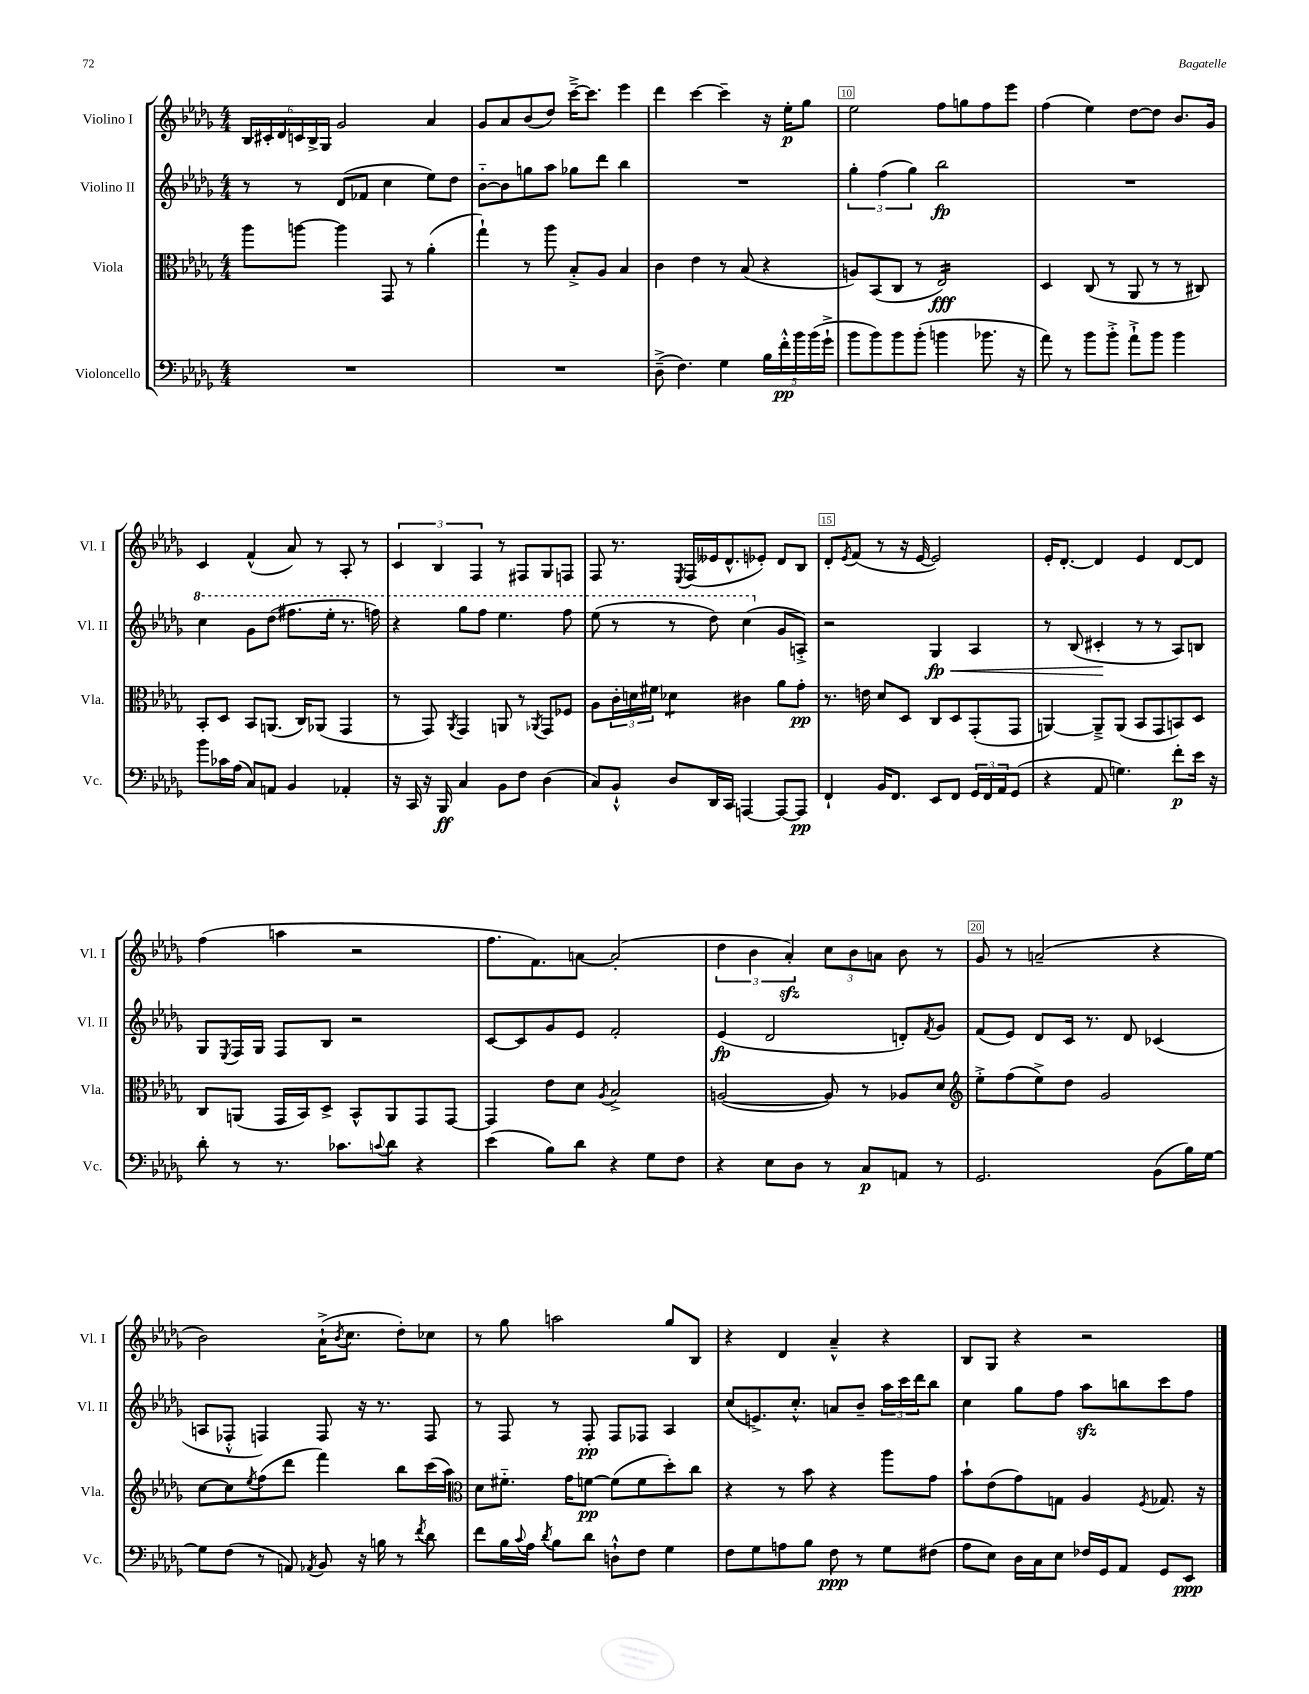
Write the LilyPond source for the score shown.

<<
\new StaffGroup <<
\new Staff = "s0" \with { instrumentName = "Violino I" shortInstrumentName = "Vl. I" } {
    \clef treble \key des \major \numericTimeSignature \time 4/4
    \tuplet 6/4 { bes16 cis'16-. des'16 c'16 bes16-> ges16 } ges'2 aes'4 |
    ges'8 aes'8 bes'8( des''8) c'''16~---> c'''8. ees'''4 |
    des'''4 c'''4~ c'''4-- r16 ees''16-.\p ges''8 |
    ees''2 f''8 g''8 f''8 ees'''8 |
    f''4( ees''4) des''8~ des''8 bes'8. ges'16 |
    c'4 f'4-^( aes'8) r8 aes8-. r8 |
    \tuplet 3/2 { c'4 bes4 f4 } r8 fis8 ges8 f8 |
    f8 r8. \acciaccatura { ees8 } f16( eeses'16 des'8.-^ ees'8-.) des'8 bes8 |
    des'8-. \acciaccatura { ees'8 } f'8( r8 r16 ees'16~ ees'2) |
    ees'16-. des'8.~-. des'4 ees'4 des'8~ des'8 |
    f''4( a''4 r2 |
    f''8. f'8.) a'8~ a'2-.( |
    \tuplet 3/2 { des''4 bes'4 aes'4-.\sfz) } \tuplet 3/2 { c''8 bes'8 a'8 } bes'8 r8 |
    ges'8 r8 a'2--( r4 |
    bes'2) aes'16-!->( \acciaccatura { bes'8 } c''8. des''8-.) ces''8 |
    r8 ges''8 a''2 ges''8 bes8 |
    r4 des'4 aes'4---^ r4 |
    bes8 ges8 r4 r2 \bar "|." |
}
\new Staff = "s1" \with { instrumentName = "Violino II" shortInstrumentName = "Vl. II" } {
    \clef treble \key des \major \numericTimeSignature \time 4/4
    r8 r8 des'8( fes'8 c''4 ees''8) des''8 |
    bes'8~-_ bes'8 g''8 aes''8 ges''8 des'''8 bes''4 |
    R1 |
    \tuplet 3/2 { ges''4-. f''4( ges''4) } bes''2\fp |
    R1 |
    \ottava #1 c'''4 ges''8 des'''8( fis'''8. ees'''16-. r8. f'''16) |
    r4 ges'''8 f'''8 ees'''4. f'''8 |
    ees'''8( r8 r8 des'''8) c'''4( \ottava #0 ges'8 a8-.->) |
    r2 ges4\fp\< aes4 |
    r8 bes8( cis'4-.\! r8 r8 aes8) b8 |
    ges8 \acciaccatura { ees8 } f16 ges16 f8 bes8 r2 |
    c'8~ c'8 ges'8 ees'8 f'2-. |
    ees'4\fp( des'2 d'8-.) \acciaccatura { f'8 } ges'8 |
    f'8( ees'8) des'8 c'16 r8. des'8 ces'4( |
    a8 fes8-.-^ f4) f8 r16 r8. f8 |
    r8 f8 r8 f8-.\pp f8 fes8 aes4 |
    c''8( e'8.->) c''8.-.-^ a'8 bes'8-- \tuplet 3/2 { aes''16 c'''16 des'''16 } bes''8 |
    c''4 ges''8 f''8 aes''8\sfz b''8 c'''8 f''8 \bar "|." |
}
\new Staff = "s2" \with { instrumentName = "Viola" shortInstrumentName = "Vla." } {
    \clef alto \key des \major \numericTimeSignature \time 4/4
    aes''8 a''8~ a''4 ges,8 r8 aes'4-.( |
    ges''4-!) r8 aes''8 bes8-.-> aes8 bes4 |
    c'4 ees'4 r8 bes8( r4 |
    a8) bes,8( c8 r8 ees2:16\fff) |
    des4 c8( r8 aes,8 r8 r8 cis8) |
    bes,8-. des8 bes,8 a,8.( c16) aes,8( ges,4 |
    r8 ges,8) \acciaccatura { aes,8 } ges,4 a,8 r8 \acciaccatura { aes,8 } ges,8 fes8 |
    aes8 \tuplet 3/2 { c'16-. d'16 fis'16 } des'4:8 cis'4 aes'8 ges'8-.\pp |
    r8. e'16 des'8 des8 c8 des8 ges,8-.( ges,8 |
    a,4~) a,8---> a,8( bes,8 ges,8 b,8) des8 |
    c8 a,8( ges,16 bes,16) des8-> bes,8-^ a,8 ges,8 ges,8~ |
    ges,4 ees'8 des'8 \acciaccatura { aes8 } bes2-> |
    a2~( a8) r8 aes8 des'8 |
    \clef treble ees''8-.-> f''8( ees''8->) des''8 ges'2 |
    c''8~ c''8 \acciaccatura { ees''8 } f''8( des'''8 f'''4) bes''8 c'''16( aes''16) |
    \clef alto des'8 fis'8.-_ ges'16 f'8~\pp f'8( f'8 des''8-.) c''8 |
    r4 r8 bes'8 r4 aes''8 ges'8 |
    bes'8-! ees'8( ges'8) g8 aes4 \acciaccatura { f8 } ges8. r16 \bar "|." |
}
\new Staff = "s3" \with { instrumentName = "Violoncello" shortInstrumentName = "Vc." } {
    \clef bass \key des \major \numericTimeSignature \time 4/4
    R1 |
    R1 |
    des8--->( f4.) ges4 \tuplet 5/4 { bes16 f'16-.-^\pp bes'16 bes'16( ges'16-!-> } |
    bes'8 bes'8) bes'8 bes'8-.( b'4 bes'8. r16 |
    aes'8) r8 bes'8 bes'8-.-> aes'8-!-> bes'8 bes'4 |
    bes'8 ces'16 aes16( c8) a,8 bes,4 aes,4-. |
    r16 c,16 r16 bes,,16\ff c4 bes,8 f8 des4( |
    c8) bes,8-!-^ des8 des,16 c,16 a,,4~ a,,8~ a,,8\pp |
    f,4-! bes,16 f,8. ees,8 f,8 \tuplet 3/2 { ges,16 f,16 aes,16 } ges,8( |
    r4 aes,8 g4.) f'8-.\p ees'16 r16 |
    des'8-. r8 r8. ces'8. \appoggiatura { c'8 } des'8 r4 |
    ees'4( bes8) des'8 r4 ges8 f8 |
    r4 ees8 des8 r8 c8\p a,8 r8 |
    ges,2. bes,8( bes16) ges16~ |
    ges8 f8( r8 a,8) \acciaccatura { aes,8 } bes,8 r16 b16 r8 \acciaccatura { f'8 } des'8 |
    f'8 bes16 \appoggiatura { c'8 } aes16 \acciaccatura { des'8 } bes8 des'8 d8-!-^ f8 ges4 |
    f8 ges8 a8 bes8 f8\ppp r8 ges8 fis8( |
    aes8 ees8) des16 c16 ees8 fes16 ges,16 aes,8 ges,8 ees,8\ppp \bar "|." |
}
>>
>>
\layout { \context { \Score currentBarNumber = #7 \override BarNumber.break-visibility = ##(#f #t #t) barNumberVisibility = #(every-nth-bar-number-visible 5) \override BarNumber.stencil = #(make-stencil-boxer 0.1 0.3 ly:text-interface::print) } }
